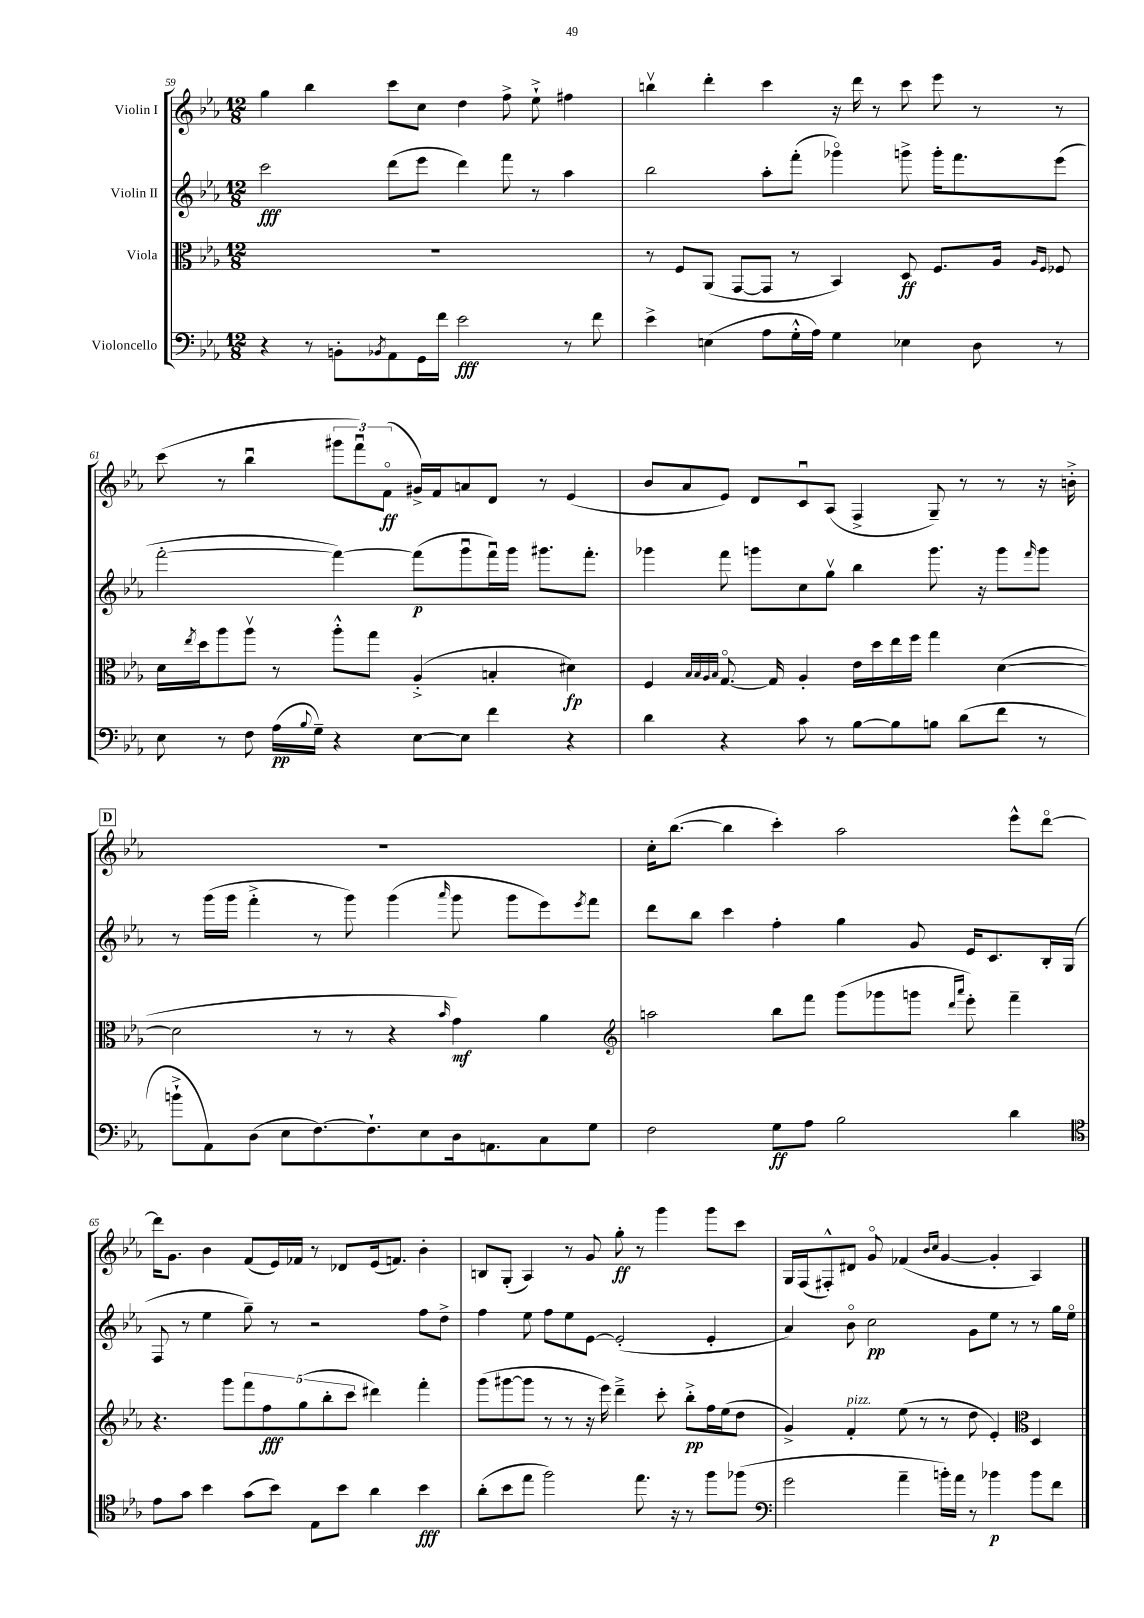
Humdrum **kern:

**kern	**dynam	**kern	**dynam	**kern	**dynam	**kern	**dynam
*part4	*part4	*part3	*part3	*part2	*part2	*part1	*part1
*staff4	*staff4	*staff3	*staff3	*staff2	*staff2	*staff1	*staff1
*I"Violoncello	*	*I"Viola	*	*I"Violin II	*	*I"Violin I	*
*clefF4	*	*clefC3	*	*clefG2	*	*clefG2	*
*k[b-e-a-]	*	*k[b-e-a-]	*	*k[b-e-a-]	*	*k[b-e-a-]	*
*M12/8	*	*M12/8	*	*M12/8	*	*M12/8	*
=59	=59	=59	=59	=59	=59	=59	=59
4r	.	1.r	.	2ccc\	fff	4gg\	.
8r	.	.	.	.	.	4bb-\	.
8BBn'\L	.	.	.	.	.	.	.
8qBB-X/	.	.	.	.	.	.	.
8AA-\	.	.	.	(8ddd\L	.	8ccc\L	.
16GG\L	.	.	.	8eee-\J	.	8cc\J	.
16f\JJ	.	.	.	.	.	.	.
2e-\	fff	.	.	4ddd\)	.	4dd\	.
.	.	.	.	8fff\	.	8ff^\	.
.	.	.	.	8r	.	8ee-`^\	.
8r	.	.	.	4aa-\	.	4ff#X\	.
8f\	.	.	.	.	.	.	.
=60	=60	=60	=60	=60	=60	=60	=60
4e-^\	.	8r	.	2bb-\	.	4bbnv\	.
.	.	8F/L	.	.	.	.	.
(4En\	.	(8AA-/J	.	.	.	4ddd'\	.
.	.	[8GG/L	.	.	.	.	.
8A-\L	.	8GG/J]	.	8aa-'\L	.	4ccc\	.
16G'^^\L	.	8r	.	(8fff'\J	.	.	.
16A-\JJ)	.	.	.	.	.	.	.
4G\	.	4BB-/)	.	4ggg-X\)	.	16r	.
.	.	.	.	.	.	16ddd\	.
.	.	.	.	.	.	8r	.
4E-X\	.	8D/	ff	8gggn^\	.	8ccc\	.
.	.	8.F/L	.	16ggg'\KL	.	8eee-\	.
.	.	.	.	8.fff\	.	.	.
8D\	.	.	.	.	.	8r	.
.	.	16A-/Jk	.	.	.	.	.
.	.	16qqA-/LL	.	.	.	.	.
.	.	16qqF/JJ	.	.	.	.	.
8r	.	8F-X/	.	(8eee-\J	.	8r	.
!!LO:LB:g=z
=61	=61	=61	=61	=61	=61	=61	=61
8E-\	.	16d\LL	.	[2fff'\	.	(8ccc\	.
.	.	8qee-/	.	.	.	.	.
.	.	16dd\J	.	.	.	.	.
8r	.	8aa-\	.	.	.	8r	.
8F\	.	8aa-v\J	.	.	.	4bb-u\	.
(16A-\LL	pp	8r	.	.	.	.	.
8qqB-/	.	.	.	.	.	.	.
16G~\JJ)	.	.	.	.	.	.	.
4r	.	8aa-'^^\L	.	4fff\_)	.	12ggg#X\L	.
.	.	.	.	.	.	12fffu\)	.
.	.	8gg\J	.	.	.	.	.
.	.	.	.	.	.	(12f\J	ff
[8E-\L	.	(4A-'^/	.	(8fff\L]	p	16g#X^/LL)	.
.	.	.	.	.	.	16f/J	.
8E-\J]	.	.	.	8gggu\	.	8an/	.
4f\	.	4Bn'/	.	16fffu\L)	.	8d/J	.
.	.	.	.	16ggg\JJ	.	.	.
.	.	.	.	8.ggg#X\L	.	8r	.
4r	.	4d#X\)	fp	.	.	(4e-/	.
.	.	.	.	8.fff'\J	.	.	.
=62	=62	=62	=62	=62	=62	=62	=62
4d\	.	4F/	.	4ggg-X\	.	8b-/L	.
.	.	.	.	.	.	8a-/	.
.	.	32qqB-/LLL	.	.	.	.	.
.	.	32qqB-/	.	.	.	.	.
.	.	32qqA-/	.	.	.	.	.
.	.	32qqB-/JJJ	.	.	.	.	.
4r	.	[8.G/	.	8fff\	.	8e-/J)	.
.	.	.	.	8gggn\L	.	8d/L	.
.	.	16G/]	.	.	.	.	.
8c\	.	4A-'/	.	8cc\	.	8cu/	.
8r	.	.	.	8ggv\J	.	(8A-/J	.
[8B-\L	.	16e-\LL	.	4bb-\	.	4F^/	.
.	.	16dd\	.	.	.	.	.
8B-\]	.	16ee-\	.	.	.	.	.
.	.	16ff\JJ	.	.	.	.	.
8Bn\J	.	4gg\	.	8.ggg\	.	8G~/)	.
(8d\L	.	.	.	.	.	8r	.
.	.	.	.	16r	.	.	.
8f\J	.	([4d\	.	8ggg\L	.	8r	.
.	.	.	.	16qqfff/	.	.	.
8r	.	.	.	8ggg\J	.	16r	.
.	.	.	.	.	.	16bn'^\	.
!!LO:LB:g=z
!!LO:REH:place=s1:t=D
=63	=63	=63	=63	=63	=63	=63	=63
8bn`^\L	.	2d\]	.	8r	.	1.r	.
8AA-\)	.	.	.	(16ggg\LL	.	.	.
.	.	.	.	16ggg\JJ	.	.	.
(8D\J	.	.	.	4fff'^\	.	.	.
8E-\L	.	.	.	.	.	.	.
[8.F\)	.	8r	.	8r	.	.	.
.	.	8r	.	8ggg\)	.	.	.
8.F`\]	.	.	.	.	.	.	.
.	.	4r	.	(4ggg\	.	.	.
8E-\	.	.	.	.	.	.	.
.	.	16qqb-/	.	16qqaaa-/	.	.	.
16D\k	.	4g\)	mf	8ggg\	.	.	.
8.AAn\	.	.	.	.	.	.	.
.	.	.	.	8ggg\L	.	.	.
8C\	.	4a-\	.	8eee-\)	.	.	.
.	.	.	.	8qeee-/	.	.	.
8G\J	.	.	.	8fff\J	.	.	.
=64	=64	=64	=64	=64	=64	=64	=64
*	*	*clefG2	*	*	*	*	*
2F\	.	2aan\	.	8ddd\L	.	16cc'\KL	.
.	.	.	.	.	.	([8.bb-\J	.
.	.	.	.	8bb-\J	.	.	.
.	.	.	.	4ccc\	.	4bb-\]	.
8G\L	ff	8bb-\L	.	4ff'\	.	4ccc'\)	.
8A-\J	.	8fff\J	.	.	.	.	.
2B-\	.	(8ggg\L	.	4gg\	.	2aa-\	.
.	.	8ggg-X\	.	.	.	.	.
.	.	8gggn\J	.	8g/	.	.	.
.	.	16qqddd/LL	.	.	.	.	.
.	.	16qqaaa-/JJ	.	.	.	.	.
.	.	8eee-'\)	.	16e-/KL	.	.	.
.	.	.	.	8.c/	.	.	.
4d\	.	4fff~\	.	.	.	8eee-^^\L	.
.	.	.	.	16B-'/L	.	[8ddd\J	.
.	.	.	.	(16G/JJ	.	.	.
!!LO:LB:g=z
=65	=65	=65	=65	=65	=65	=65	=65
*clefC4	*	*	*	*	*	*	*
8e-\L	.	4.r	.	8F/	.	16ddd\KL]	.
.	.	.	.	.	.	8.g\J	.
8g\J	.	.	.	8r	.	.	.
4b-\	.	.	.	4ee-\	.	4b-\	.
.	.	8ggg\L	.	.	.	.	.
(8g\L	.	10fff\	.	8gg~\)	.	(8f/L	.
.	.	10ff\	fff	.	.	.	.
8b-\J)	.	.	.	8r	.	16e-/L)	.
.	.	.	.	.	.	16f-X/JJ	.
.	.	(10gg\	.	.	.	.	.
8E-\L	.	.	.	2r	.	8r	.
.	.	10bb-'\	.	.	.	.	.
8b-\J	.	.	.	.	.	8d-X/L	.
.	.	10ccc\J	.	.	.	.	.
4a-\	.	4ddd#X\)	.	.	.	(16e-/k	.
.	.	.	.	.	.	8.fn/J)	.
4b-\	fff	4fff'\	.	8ff\L	.	4b-'\	.
.	.	.	.	8dd^\J	.	.	.
=66	=66	=66	=66	=66	=66	=66	=66
(8a-'\L	.	(8ggg\L	.	4ff\	.	8Bn/L	.
8b-\	.	[8ggg#X\	.	.	.	(8G'/J	.
8ee-\J	.	8ggg#\J]	.	8ee-\	.	4A-/)	.
2ff\)	.	8r	.	8ff\L	.	.	.
.	.	8r	.	8ee-\	.	8r	.
.	.	16r	.	[8e-\J	.	8g/	.
.	.	16eee-\)	.	.	.	.	.
.	.	4ddd~^\	.	(2e-'/]	.	8gg'\	ff
8.ee-\	.	.	.	.	.	8r	.
.	.	8ccc'\	.	.	.	4ggg\	.
16r	.	.	.	.	.	.	.
8r	.	8bb-'^\L	pp	.	.	.	.
8ff\L	.	16ff\L	.	4e-'/	.	8ggg\L	.
.	.	(16ee-\J	.	.	.	.	.
(8ff-X\J	.	8dd\J	.	.	.	8ccc\J	.
=67	=67	=67	=67	=67	=67	=67	=67
*clefF4	*	*	*	*	*	*	*
2g\	.	4g^/)	.	4a-/)	.	16G/LL	.
.	.	.	.	.	.	(16F/J	.
.	.	.	.	.	.	8F#X'^^/)	.
!	!	!LO:TX:a:i:t=pizz.	!	!	!	!	!
.	.	4f'/	.	8b-\	.	8d#X/J	.
.	.	.	.	2cc\	pp	8g/	.
4a-~\	.	(8ee-\	.	.	.	(4f-X/	.
.	.	8r	.	.	.	.	.
.	.	.	.	.	.	16qqb-/LL	.
.	.	.	.	.	.	16qqcc/JJ	.
16bn'\LL)	.	8r	.	.	.	[4g/	.
16a-\JJ	.	.	.	.	.	.	.
8r	.	8dd\	.	8g\L	.	.	.
4b-X\	p	4e-'/)	.	8ee-\J	.	4g'/]	.
.	.	.	.	8r	.	.	.
*	*	*clefC3	*	*	*	*	*
8b-\L	.	4D/	.	8r	.	4A-/)	.
8f\J	.	.	.	16gg\LL	.	.	.
.	.	.	.	16ee-\JJ	.	.	.
==	==	==	==	==	==	==	==
*-	*-	*-	*-	*-	*-	*-	*-
